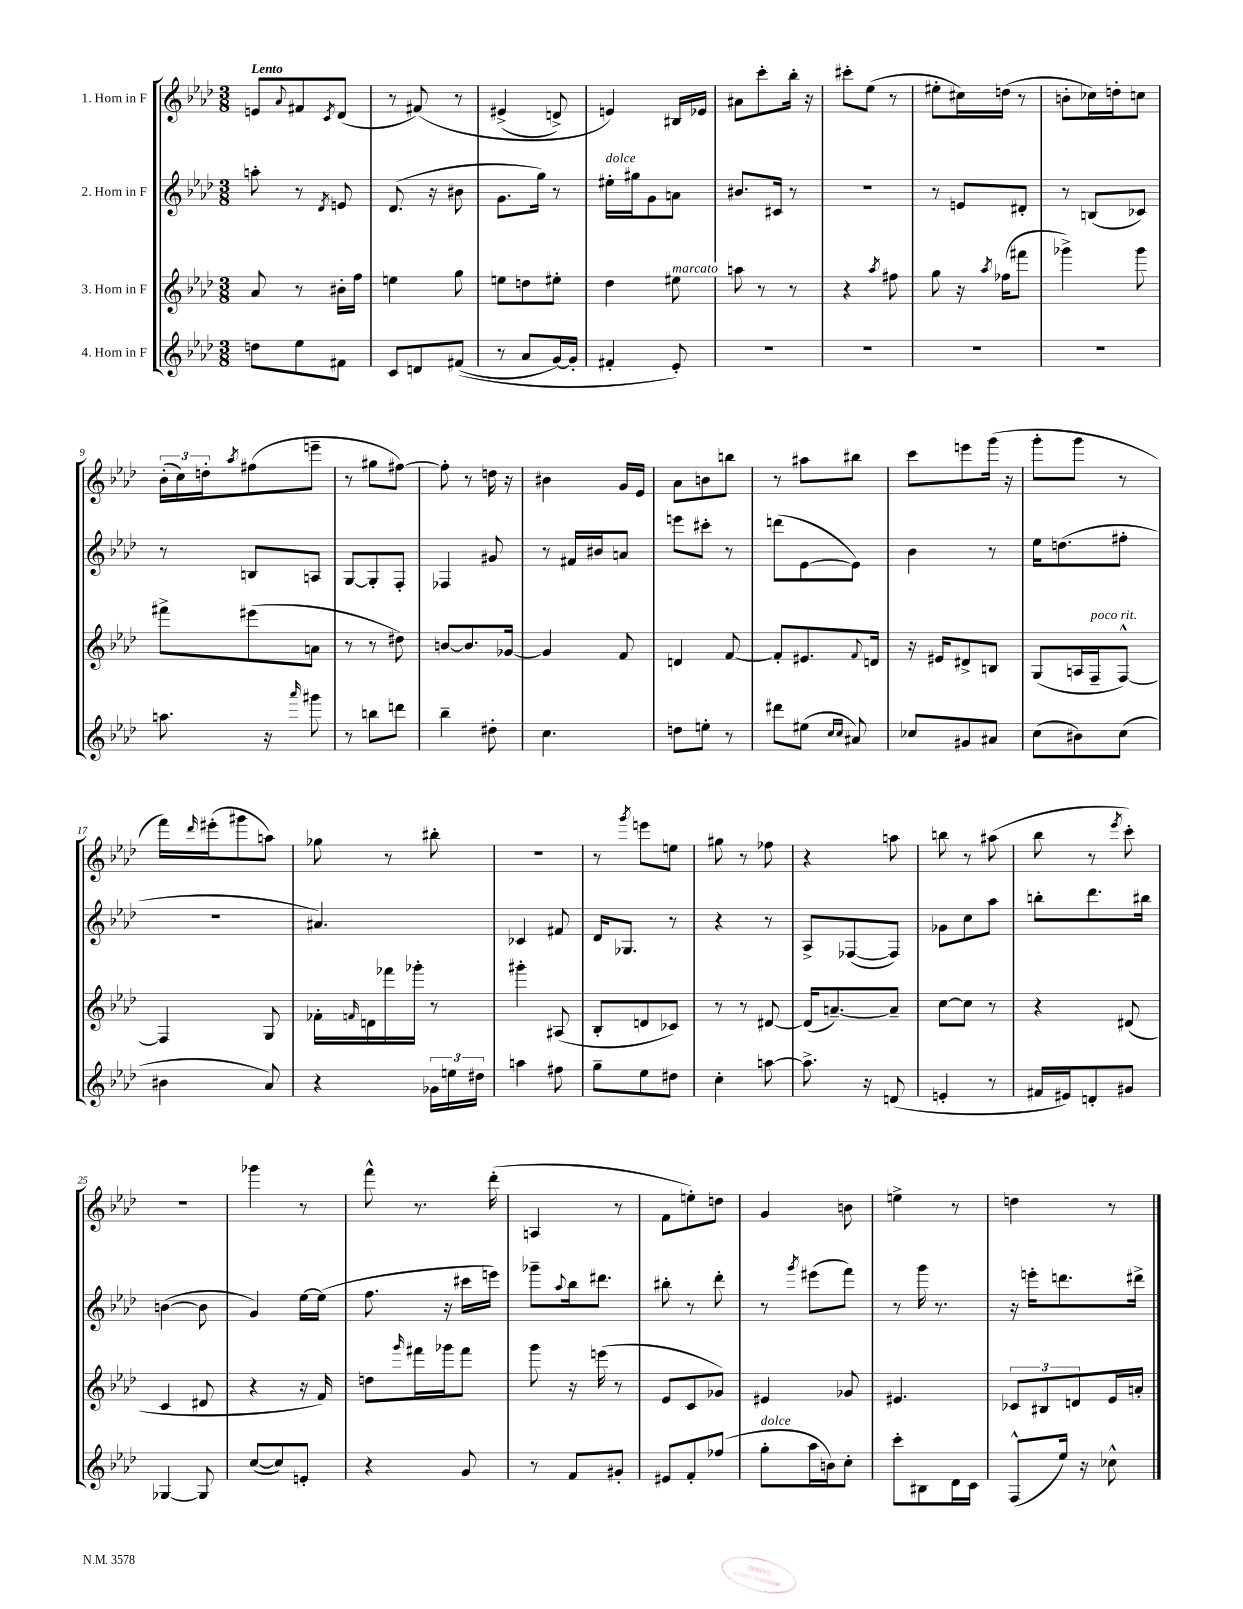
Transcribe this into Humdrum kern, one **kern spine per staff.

**kern	**kern	**kern	**kern
*part4	*part3	*part2	*part1
*staff4	*staff3	*staff2	*staff1
*I"4. Horn in F	*I"3. Horn in F	*I"2. Horn in F	*I"1. Horn in F
*clefG2	*clefG2	*clefG2	*clefG2
*k[b-e-a-d-]	*k[b-e-a-d-]	*k[b-e-a-d-]	*k[b-e-a-d-]
*M3/8	*M3/8	*M3/8	*M3/8
=1	=1	=1	=1
!	!	!	!LO:TX:a:B:t=Lento
8ddn\L	8a-/	8aan'\	8en/L
.	.	.	8qqa-/
8ee-\	8r	8r	8f#X/
.	.	8qd-/	8qc/
8f#X\J	16b#X'\LL	8en/	(8d-/J
.	16ff\JJ	.	.
=2	=2	=2	=2
8c/L	4een\	(8.d-/	8r
8dn/	.	.	(8f#X/)
.	.	16r	.
((8f#X/J	8gg\	8b#X\	8r
=3	=3	=3	=3
8r	8een\L	8.g\L	(4e#X^/
8a-/L	8ddn\	.	.
.	.	16gg\Jk)	.
[16g/L)	8ee#X'\J	8r	8dn^/)
16g'/JJ]	.	.	.
=4	=4	=4	=4
!	!	!LO:TX:a:i:t=dolce	!
4f#X'/	4dd-\	16ee#X'\LL	4en/)
.	.	16gg#X\J	.
.	.	8g\	.
!	!LO:TX:a:i:t=marcato	!	!
8e-'/)	8ee#X\	8an\J	16B#X/LL
.	.	.	16e-X/JJ
=5	=5	=5	=5
4.r	8aan\	8.b#X/L	8a#X\L
.	8r	.	8ccc'\
.	.	16c#X/Jk	.
.	8r	8r	16bb-'\Jk
.	.	.	16r
=6	=6	=6	=6
4.r	4r	4.r	8ccc#X'\L
.	.	.	(8ee-\J
.	8qaa-/	.	.
.	8ff#X\	.	8r
=7	=7	=7	=7
4.r	8gg\	8r	8ee#X'\L
.	16r	8en/L	16cc#X\L)
.	8qaa-/	.	.
.	(16ff-X\KL	.	(16ddn\JJ
.	8fff#X\J	8d#X'/J	8r
=8	=8	=8	=8
4.r	4ggg-X^\)	8r	8bn'\L
.	.	(8Bn/L	16cc-X\L)
.	.	.	16ddn'\J
.	8ggg-\	8c-X/J)	8ccn\J
!!LO:LB:g=z
=9	=9	=9	=9
8.aan\	8fff#X^\L	8r	(24b-'\LL
.	.	.	24cc\)
.	.	.	24ddn'\J
.	.	.	8qaa-/
.	(8eee#X\	8Bn/L	(8ff#X\
16r	.	.	.
16qqaaa-/	.	.	.
8ggg#X\	8an\J	8An/J	8eeen~\J
=10	=10	=10	=10
8r	8r	[8G/L	8r
8bbn\L	8r	8G'/]	8gg#X\L
8dddn\J	8dd#X\)	8F'/J	[8ff#X\J)
=11	=11	=11	=11
4bb-~\	[8bn/L	4F-X/	8ff#'\]
.	8.b/]	.	8r
8dd#X'\	.	8g#X/	16ddn\
.	[16g-X/Jk	.	16r
=12	=12	=12	=12
4.cc\	4g-/]	8r	4b#X\
.	.	16f#X/LL	.
.	.	16b#X/J	.
.	8f/	8an/J	16g/LL
.	.	.	16e-/JJ
=13	=13	=13	=13
8ddn\L	4dn/	8eeen\L	8a-\L
8een'\J	.	8ccc#X'\J	8bn\
8r	[8f/	8r	8bbn\J
=14	=14	=14	=14
8ddd#X\L	8f'/L]	(8dddn\L	8r
(8ee#X\J	8.e#X/	[8e-\	8aa#X\L
16qqcc/LL	.	.	.
16qqcc/JJ	.	.	.
8a#X/)	.	8e-\J])	8bb#X\J
.	8qqf/	.	.
.	16dn/Jk	.	.
=15	=15	=15	=15
8cc-X/L	16r	4b-\	8ccc\L
.	16e#X/KL	.	.
8g#X/	8d#X^/	.	8eeen\
8a#X/J	8Bn/J	8r	(16ggg\Jk
.	.	.	16r
=16	=16	=16	=16
(8cc\L	(8G/L	16ee-\KL	8ggg'\L
.	.	(8.ddn\	.
8b#X\)	16An/L	.	8ggg\J
!	!LO:TX:a:i:t=poco rit.	!	!
.	16F~/J	.	.
(8cc\J	[8F^^/J)	8ff#X'\J	8r
!!LO:LB:g=z
=17	=17	=17	=17
4b#X\	4F/]	4.r	16fff\LL)
.	.	.	16qqddd-/
.	.	.	(16eee#X'\J
.	.	.	8ggg#X\
8a-/)	8G/	.	8aan\J)
=18	=18	=18	=18
4r	16f-X'\LL	4.a#X/)	8gg-X\
.	16qqfn/	.	.
.	16dn\	.	.
.	16fff-X\	.	8r
.	16ggg-X'\JJ	.	.
24g-X\LL	8r	.	8bb#X'\
24een\	.	.	.
24dd#X\JJ	.	.	.
=19	=19	=19	=19
4aan\	4ggg#X'\	4c-X/	4.r
8ff#X\	(8A#X/	8f#X/	.
=20	=20	=20	=20
8gg~\L	8B-'/L	16d-/KL	8r
.	.	8.G-X/J	.
.	.	.	8qggg/
8ee-\	8dn/	.	8eeen\L
8dd#X\J	8c-X/J)	8r	8een\J
=21	=21	=21	=21
4cc'\	8r	4r	8gg#X\
.	8r	.	8r
[8aan\	[8d#X/	8r	8ff-X\
=22	=22	=22	=22
8.aa^\]	(16d#/KL]	8A-^/L	4r
.	[8.an~/)	.	.
.	.	([8F-X/	.
16r	.	.	.
(8dn/	8a~/J]	8F-/J])	8aan\
=23	=23	=23	=23
4en'/	[8cc\L	8g-X\L	8bbn\
.	8cc\J]	8cc\	8r
8r	8r	8aa-\J	(8aa#X\
=24	=24	=24	=24
16f#X/LL	4r	8bbn'\L	8bb-\
16e#X/J)	.	.	.
8dn'/	.	8.ddd-\	8r
.	.	.	8qeee-/
8g#X/J	(8d#X/	.	8ccc'\)
.	.	16bb#X\Jk	.
!!LO:LB:g=z
=25	=25	=25	=25
[4G-X/	4c/	([4bn\	4.r
8G-/]	8d#X/	8b\]	.
=26	=26	=26	=26
([8cc/L	4r	4g/)	4ggg-X\
8cc/])	.	.	.
8en'/J	16r	[16ee-\LL	8r
.	16f/)	(16ee-\JJ]	.
=27	=27	=27	=27
4r	8ddn\L	8.ff\	8fff^^\
.	16qqggg/	.	.
.	16fff#X\L	.	8.r
.	16ggg-X\J	16r	.
8g/	8fff#\J	16ccc#X\LL	.
.	.	16eeen\JJ)	(16ddd-'\
=28	=28	=28	=28
8r	8ggg\	8ggg-X~\L	4An/
.	.	8qqaa-/	.
8f/L	16r	16bb-\k	.
.	(16eeen\	8.ddd#X\J	.
8g#X'/J	8r	.	8r
=29	=29	=29	=29
8e#X/L	8e-/L	8bb#X'\	8f\L
8f'/	8c/	8r	8een'\)
(8ff-X/J	8g-X/J)	8ddd-'\	8ddn\J
=30	=30	=30	=30
!LO:TX:a:i:t=dolce	!	!	!
8gg'\L	4e#X/	8r	4g/
.	.	8qggg/	.
16aa-\L	.	(8eee#X\L	.
16bn\J)	.	.	.
8cc'\J	8g-X/	8fff\J)	8bn\
=31	=31	=31	=31
8ccc'\L	4.e#X/	8r	4een^\
8B#X\	.	16ggg\	.
.	.	8.r	.
16d-\L	.	.	8r
16c\JJ	.	.	.
=32	=32	=32	=32
(8F^^/L	12c-X/L	16r	4ddn\
.	.	16eeen'\KL	.
.	12B#X/	.	.
16ee-/Jk)	.	8.dddn\	.
.	12dn/	.	.
16r	.	.	.
8cc-X^^\	16e-/L	.	8r
.	16an'/JJ	16ddd#X^\Jk	.
==	==	==	==
*-	*-	*-	*-
